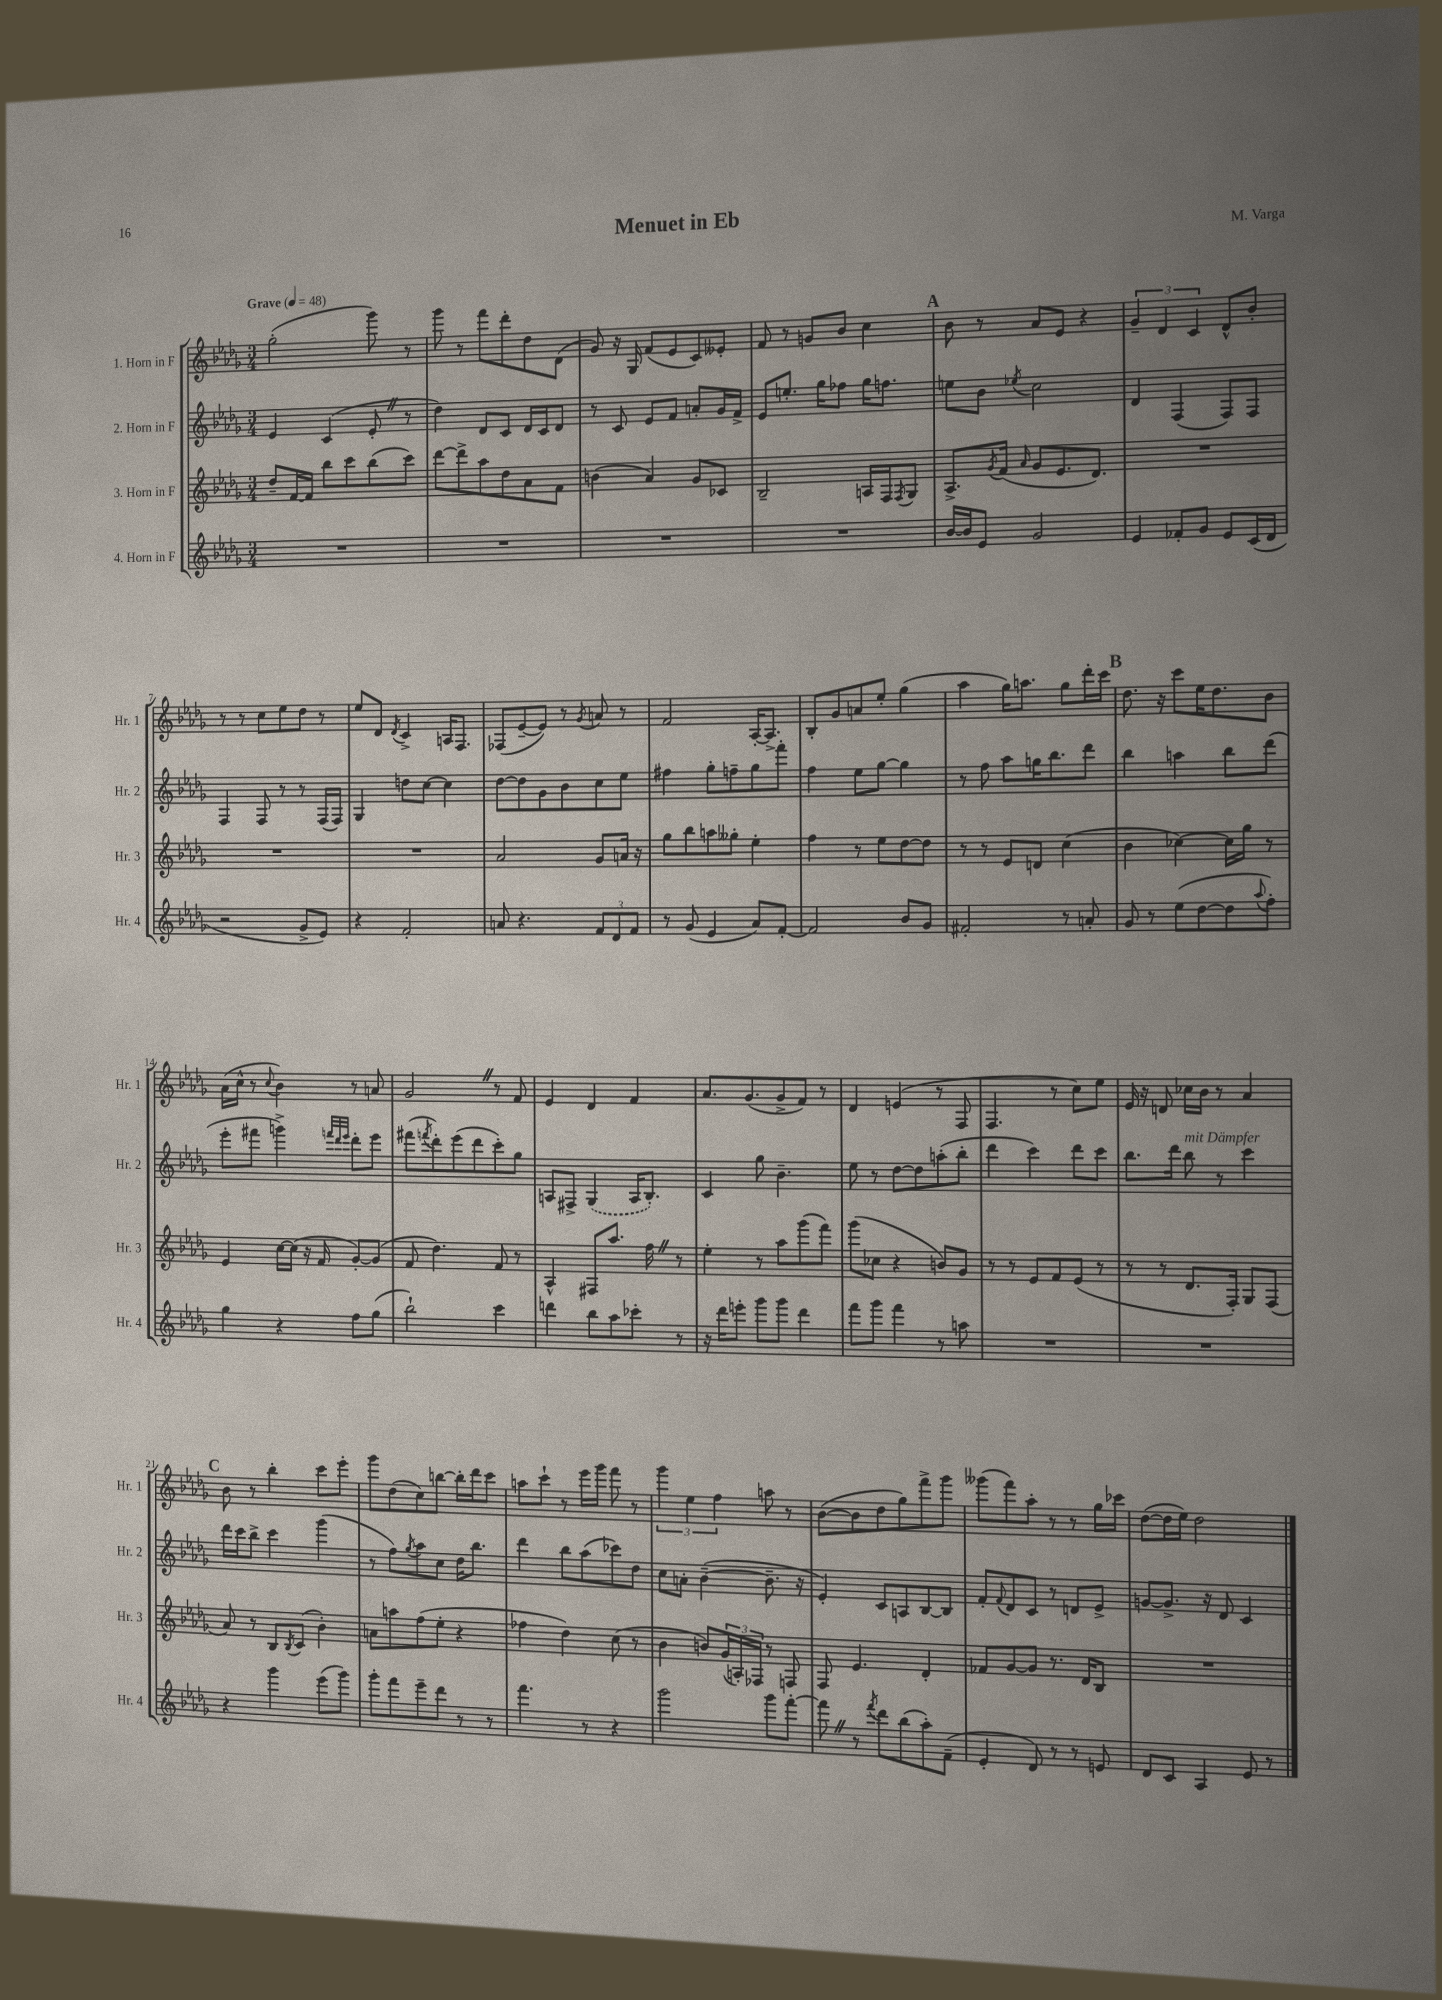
\header { title = "Menuet in Eb" composer = "M. Varga" }
<<
\new StaffGroup <<
\new Staff = "s0" \with { instrumentName = "1. Horn in F" shortInstrumentName = "Hr. 1" } {
    \clef treble \key des \major \numericTimeSignature \time 3/4 \tempo "Grave" 4 = 48
    ges''2-.( ges'''8) r8 |
    ges'''8 r8 f'''8 des'''8-. des''8 des'8( |
    ges'8) r16 ges16 f'8( ees'8 c'8) eeses'8-. |
    f'8 r8 g'8 bes'8 c''4 |
    \mark \markup { \bold "A" } bes'8 r8 aes'8 ees'8 r4 |
    \tuplet 3/2 { ges'4-- des'4 c'4 } des'8-^ bes'8-. |
    r8 r8 c''8 ees''8 des''8 r8 |
    ees''8 des'8 \acciaccatura { des'8 } c'4-> a16 f8. |
    fes8( ees'8~-- ees'8) r8 \acciaccatura { ges'8 } a'8 r8 |
    f'2 aes16~-. aes8.-> |
    bes8-. ges'8 a'8 ees''8-. ges''4( |
    aes''4 ges''16) a''8. ges''8 des'''16-. c'''16 |
    \mark \markup { \bold "B" } des''8. r16 c'''8 ees''16 des''8. bes'8 |
    aes'16( c''16-^ r8 \appoggiatura { c''8 } bes'4) r8 a'8 |
    ges'2 \once \override BreathingSign.text = \markup { \musicglyph "scripts.caesura.straight" } \breathe r8 f'8 |
    ees'4 des'4 f'4 |
    aes'8. ges'8.( ges'8-> f'8) r8 |
    des'4 e'4( r8 f8 |
    f4. r8 c''8) ees''8 |
    ees'16 r16 d'8 ces''16 bes'16 r8 aes'4 |
    \mark \markup { \bold "C" } bes'8 r8 bes''4-. c'''8 ees'''8-. |
    ges'''8 des''8( c''8) b''8~ b''16-. des'''16 c'''8 |
    a''8 c'''8-! r8 ees'''16 ges'''16 f'''8 r8 |
    \tuplet 3/2 { ges'''4 ees''4 f''4 } a''8 r8 |
    bes'8~( bes'8 des''8 ges''8) f'''8-> ges'''8 |
    geses'''8( f'''8) aes''8-. r8 r8 ges''16 ces'''16 |
    des''8~( des''16 ees''16) des''2 \bar "|." |
}
\new Staff = "s1" \with { instrumentName = "2. Horn in F" shortInstrumentName = "Hr. 2" } {
    \clef treble \key des \major \numericTimeSignature \time 3/4
    ees'4 c'4( ees'8-. \once \override BreathingSign.text = \markup { \musicglyph "scripts.caesura.straight" } \breathe r8 |
    des''4) des'8 c'8 des'16 c'16 des'8 |
    r8 c'8 ees'8 f'8 a'8-. ges'16 f'16-> |
    ees'8 e''8.-. ges''16 fes''8 ges''16 f''8. |
    \mark \markup { \bold "A" } e''8 bes'8 \acciaccatura { ees''8 } c''2 |
    des'4 f4( f8) f8 |
    f4 f8 r8 r8 f16( f16) |
    ges4 d''8 c''8~ c''4 |
    des''8~ des''8 ges'8 bes'8 c''8 ees''8 |
    fis''4 ges''8-. f''8-- ges''8 f'''8-. |
    f''4 ees''8 ges''8~ ges''4 |
    r8 f''8 aes''8 g''16 bes''8. des'''8 |
    \mark \markup { \bold "B" } bes''4 a''4 bes''8 des'''8( |
    ees'''8-. fis'''8 g'''4->) \grace { f'''32 des'''32 ees'''32 } des'''8-. ees'''8 |
    fis'''8( \acciaccatura { f'''8 } des'''8-.) ees'''8( des'''8 c'''8-.) ges''8 |
    a8 fis8-> \once \slurDashed ges4( a16 bes8.-.) |
    c'4 ges''8 bes'4.-- |
    ees''8 r8 des''8~ des''8 a''8-.( bes''8-. |
    des'''4 c'''4) des'''8 c'''8 |
    bes''8. des'''16 bes''8^\markup { \italic "mit Dämpfer" } r8 c'''4 |
    \mark \markup { \bold "C" } des'''16 c'''16 bes''8-> c'''4 ges'''4( |
    r8 f''8) \acciaccatura { ges''8 } aes''8 c''8 des''16 bes''8. |
    des'''4 bes''8 aes''8( ces'''8) des''8 |
    c''8 a'8-. bes'4~--( bes'8.-- r16 |
    ees'4-.) c'8 a8 bes8~ bes8 |
    f'8-. \appoggiatura { f'8 } des'8 c'8 r8 d'8 ees'8-> |
    g'8~ g'8.-> r16 des'8 c'4 \bar "|." |
}
\new Staff = "s2" \with { instrumentName = "3. Horn in F" shortInstrumentName = "Hr. 3" } {
    \clef treble \key des \major \numericTimeSignature \time 3/4
    des''8-- f'16~ f'16 bes''8 c'''8 bes''8( c'''8) |
    des'''8~ des'''8-> aes''8 des''8 aes'8 f'8 |
    b'4( aes'4) ges'8 ces'8 |
    bes2-- a16 f16 \acciaccatura { f8 } ges8 |
    \mark \markup { \bold "A" } aes8.-> \acciaccatura { ges'8 } f'16( \grace { aes'16 } ges'8 ees'8. des'8.) |
    R2. |
    R2. |
    R2. |
    aes'2 ges'8 a'16 r16 |
    ges''8 bes''8 a''8 geses''8-. ees''4-. |
    f''4 r8 ees''8 des''8~ des''8 |
    r8 r8 ees'8 d'8 c''4( |
    \mark \markup { \bold "B" } bes'4 ces''4~) ces''16 ges''16 r8 |
    ees'4 c''16~ c''16( r16 f'16 ges'8~-.) ges'8( |
    f'8 des''4.) f'8 r8 |
    aes4-^ fis8 aes''8. f''16 \once \override BreathingSign.text = \markup { \musicglyph "scripts.caesura.straight" } \breathe r8 |
    ees''4-. r8 aes''8 ges'''8( f'''8) |
    ges'''8( ces''8 r4 b'8) ges'8 |
    r8 r8 ees'8 f'8 ees'8( r8 |
    r8 r8 des'8. f16-.) ges8 f8( |
    \mark \markup { \bold "C" } aes'8) r8 bes8 \acciaccatura { bes8 } c'8( bes'4-.) |
    a'8 a''8 f''8( ees''8-. r4 |
    fes''4 des''4) c''8( r8 |
    bes'4 b'8) \tuplet 3/2 { ges'16( a16-.) fes16 } r8 f8 |
    f8 ees'4. des'4-. |
    fes'8 ges'8~ ges'8 r8. des'16 bes8 |
    R2. \bar "|." |
}
\new Staff = "s3" \with { instrumentName = "4. Horn in F" shortInstrumentName = "Hr. 4" } {
    \clef treble \key des \major \numericTimeSignature \time 3/4
    R2. |
    R2. |
    R2. |
    R2. |
    \mark \markup { \bold "A" } bes'16~ bes'16 ees'8 ges'2 |
    ees'4 fes'8-. ges'8 ees'8 c'16( des'16 |
    r2 ges'8-> ees'8) |
    r4 f'2-. |
    a'8 r4. \tuplet 3/2 { f'8 des'8 f'8 } |
    r8 ges'8( ees'4 aes'8) f'8~-. |
    f'2 bes'8 ges'8 |
    fis'2-. r8 a'8-. |
    \mark \markup { \bold "B" } ges'8 r8 ees''8( des''8~ des''8 \appoggiatura { aes''8 } f''8-.) |
    ges''4 r4 f''8 ges''8( |
    bes''2-!) c'''4 |
    d'''4 bes''8 aes''8 ces'''8-. r8 |
    r16 des'''16 e'''8-. ges'''8 ges'''8 des'''4 |
    f'''8 ges'''8 f'''4 r8 a''8 |
    R2. |
    R2. |
    \mark \markup { \bold "C" } r4 ges'''4 ees'''8( ges'''8) |
    ges'''8-. f'''8 ees'''8-- des'''8 r8 r8 |
    f'''4. r8 r4 |
    ges'''2 ges'''8 f'''8~-. |
    f'''8 \once \override BreathingSign.text = \markup { \musicglyph "scripts.caesura.straight" } \breathe r8 \acciaccatura { f'''8 } des'''8 bes''8( aes''8-.) f'8--( |
    ees'4-. des'8) r8 r8 e'8 |
    des'8 c'8 aes4 ees'8 r8 \bar "|." |
}
>>
>>
